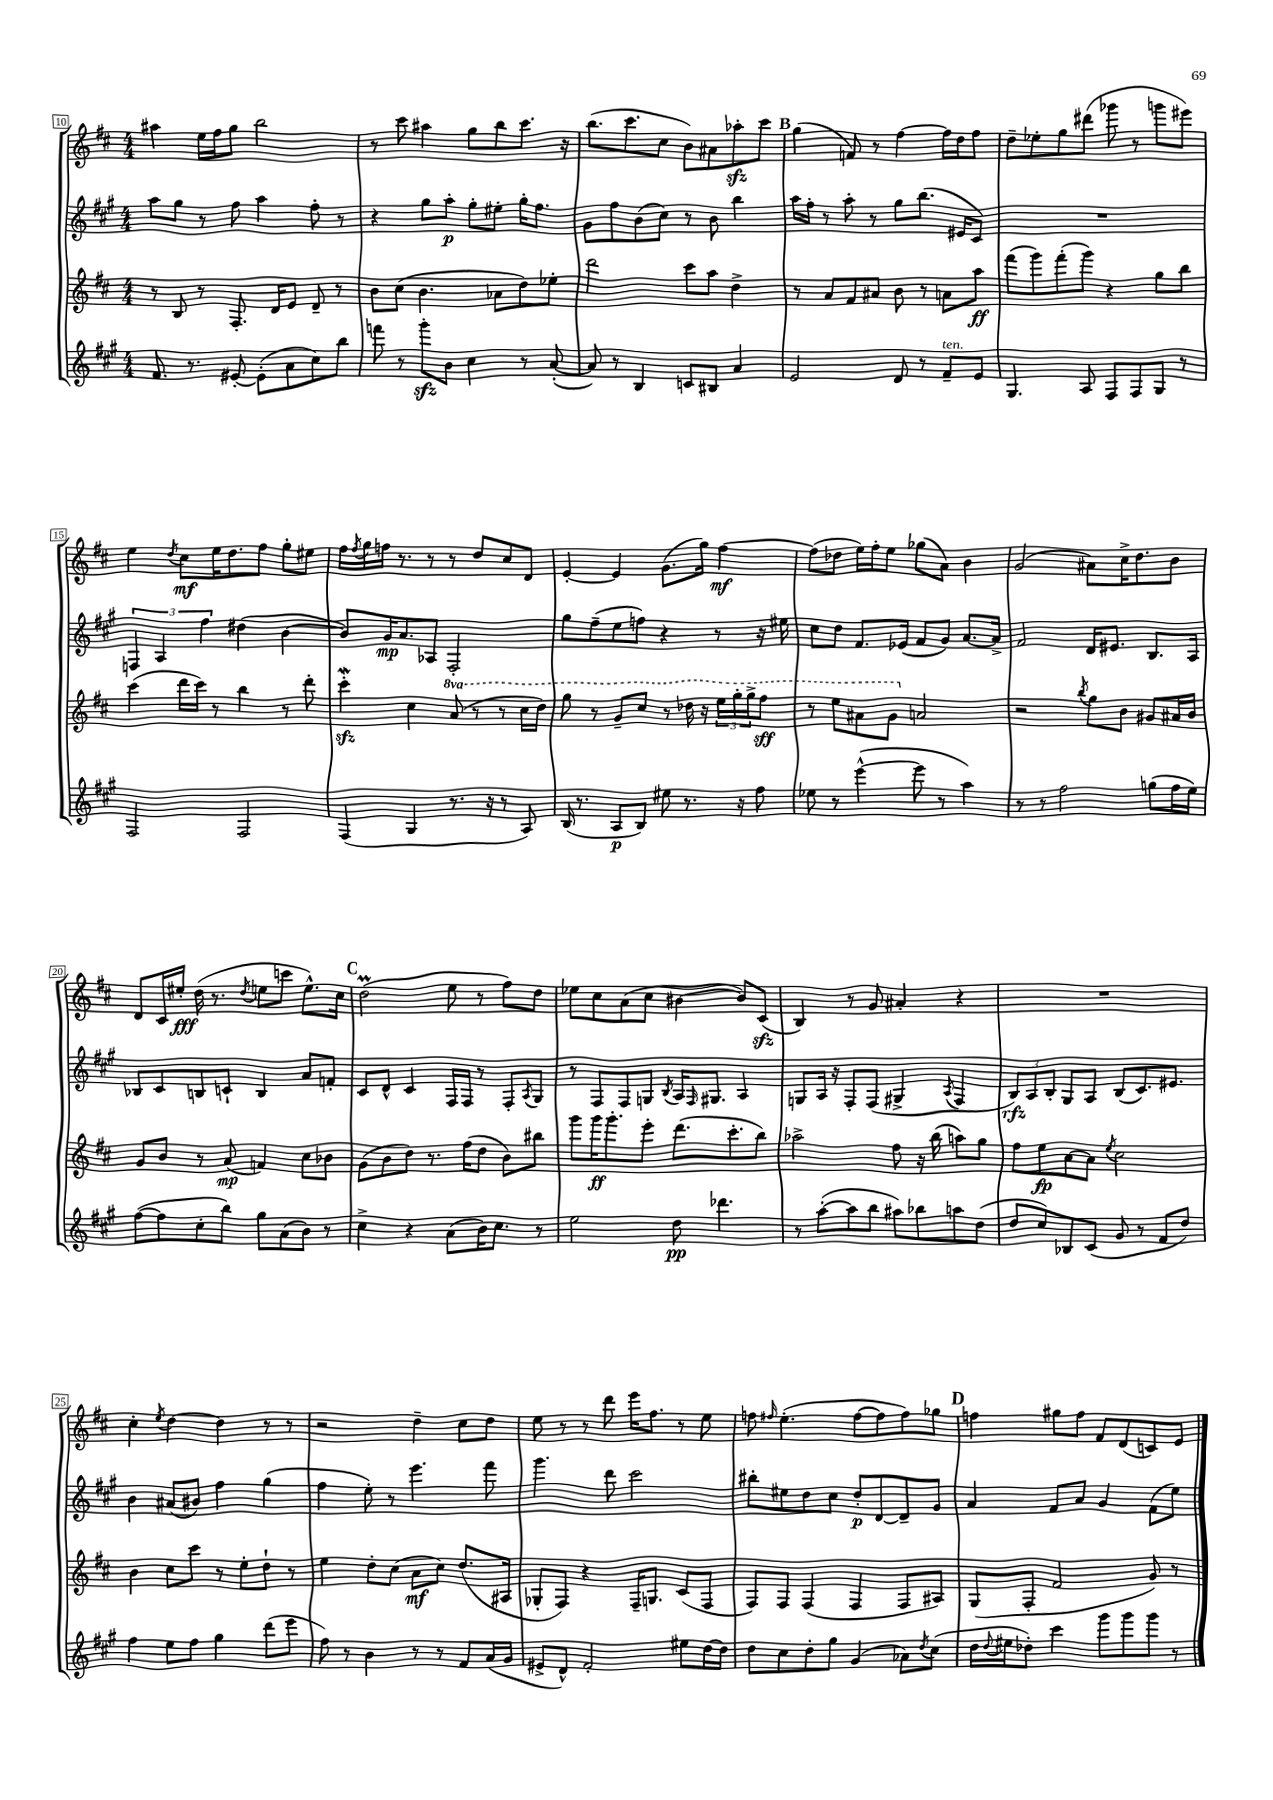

**kern	**kern	**kern	**kern
*staff4	*staff3	*staff2	*staff1
*clefG2	*clefG2	*clefG2	*clefG2
*k[f#c#g#]	*k[f#c#]	*k[f#c#g#]	*k[f#c#]
*M4/4	*M4/4	*M4/4	*M4/4
8.f#	8r	8aa	4aa#
.	8B	8gg#	.
8.r	.	.	.
.	8r	8r	16ee
.	.	.	16ff#
[8e#'	8.F#'	8ff#	8gg
(8e#']	.	4aa	2bb
.	16d	.	.
8a	8e	.	.
8cc#)	8d~	8ff#'	.
8bb	8r	8r	.
=	=	=	=
8fff	8b	4r	8r
8r	(8cc#	.	8ccc#
8ggg#'	4.b	8gg#	4aa#
8b	.	8aa'	.
4cc#	.	8gg#'	8gg
.	8a-	8ee#'	8bb
8r	8dd)	16gg#'	8.ccc#
.	.	8.ff#	.
([8a'	8ee-'	.	.
.	.	.	16r
=	=	=	=
8a])	2ddd	8g#	(8.bb
8r	.	8ff#	.
.	.	.	8.ccc#
4B	.	(8b	.
.	.	8cc#)	8cc#
8c	8ccc#	8r	8b)
8B#	8aa	8b	8a#
4a	4dd^	4bb	8aa-'
.	.	.	8ccc#
=	=	=	=
2e	8r	16aa	(4gg
.	.	16ff#'	.
.	8a	8r	.
.	8f#	8aa'	8f)
.	8a#	8r	8r
8d	8b	8gg#	[4ff#
8r	8r	(8.bb	.
8f#~	8a	.	16ff#]
.	.	16e#	16dd
8e	8aa	8c#)	8ff#
=	=	=	=
4.G#	(8fff#	1r	8dd~
.	8ggg)	.	8ee-'
.	(8fff#'	.	8gg
8A	8ggg)	.	(8ddd#
8F#	4r	.	8ggg-
8F#	.	.	8r
8G#	8gg	.	8ggg
8r	8bb	.	8eee#)
=	=	=	=
2F#	(4ccc#	6F	4ee
.	.	6A	.
.	.	.	8qdd
.	16ddd	.	8cc#
.	16ccc#)	.	.
.	.	6ff#	.
.	8r	.	16ee
.	.	.	8.dd
2F#	4bb	(4dd#	.
.	.	.	8ff#
.	8r	[4b	8gg'
.	8ddd'	.	8ee#
=	=	=	=
(4F#	4ccc#'	8b])	16ff#
.	.	.	8qff#
.	.	.	16gg
.	.	16g#	16ff
.	.	8.a	8.r
4G#	4cc#	.	.
.	.	8A-	8r
8.r	(8aa	2F#'	8r
.	8r	.	8dd
16r	.	.	.
8r	8r	.	8cc#
8A)	16ccc#	.	8d
.	16ddd)	.	.
=	=	=	=
(16B	8ggg	8gg#	[4e'
8.r	.	.	.
.	8r	(8ff#~	.
8A	8gg~	8ee	4e]
8B)	8ccc#	8ff)	.
8ee#	8r	4r	(8.g
8.r	16ddd-	.	.
.	16r	.	16gg)
.	24eee	8r	[4ff#
.	24ggg'	.	.
16r	.	.	.
.	24ggg^	.	.
8ff#	8fff#	16r	.
.	.	16ee#	.
=	=	=	=
8ee-	8r	8cc#	(8ff#]
8r	8eee	8dd	8dd-
([4eee^^	8aa#	8.f#	16ee)
.	.	.	16ff#'
.	8gg	.	8ee
.	.	(16e-	.
8eee]	2a	8f#	(8gg-
8r	.	8g#)	8a)
4aa)	.	[8.a	4b
.	.	16a^]	.
=	=	=	=
8r	2r	2f#	(2g
8r	.	.	.
2ff#	.	.	.
.	8qbb	.	.
.	8gg	16d	8a#)
.	.	8.e#	.
.	8b	.	16cc#^
.	.	.	8.dd
(8gg	8g#	8.B	.
16ff#	16a#	.	8b
16ee)	16b	16A	.
=	=	=	=
([8ff#	8g	8B-	8d
8ff#]	8b	8c#	16c#
.	.	.	16ee#'
8cc#'	8r	8B	(16dd
.	.	.	8.r
8bb)	(8a	8c`	.
.	.	.	8qdd
8gg#	4f)	4B	8ee
(8a	.	.	8ccc
8b)	8cc#	8a	8.ee^^)
8r	8b-	8f'	.
.	.	.	16cc#
=	=	=	=
4cc#^	(8g	8c#	(2dd
.	8b	8d^^	.
4r	8dd)	4c#	.
.	8.r	.	.
(8a	.	16F#	8ee
.	(16ff#	16F#	.
16b)	8dd	8r	8r
8.cc#	.	.	.
.	8b)	8F#'	8ff#)
.	.	8qA	.
8r	8bb#	8G#	8dd
=	=	=	=
2ee	8ggg	8r	8ee-
.	16ggg	8F#	8cc#
.	8.ggg'	.	.
.	.	8F#	(8a
.	8eee'	8G	8cc#
.	.	8qB	.
8dd	(8.ddd	16A	[4b#
.	.	16qqF#	.
.	.	8.G#	.
4.ddd-	.	.	.
.	8.ccc#'	.	.
.	.	4A	8b#])
.	8bb)	.	(8c#
=	=	=	=
8r	2aa-^	8G	4B)
([8aa'	.	16A	.
.	.	16r	.
8aa]	.	8F#'	8r
8bb	.	(8F#	8g
8aa#)	8ff#	4G#^	4a#'
8bb-	16r	.	.
.	(16bb	.	.
.	.	8qA	.
8aa	8aa)	4F#	4r
(8dd	8gg	.	.
=	=	=	=
8dd	8ff#	12B)	1r
.	.	12A	.
8cc#)	8ee	.	.
.	.	12B'	.
8B-	[8a	8G#	.
(8c#	8a]	8A	.
.	8qee	.	.
8g#	2cc#	(8B	.
8r	.	8.c#)	.
8f#	.	.	.
.	.	8.e#	.
8dd)	.	.	.
=	=	=	=
4ff#	4b	4b	4cc#'
.	.	.	8qee
8ee	8cc#	(8a#	[4dd
8ff#	8ccc#	8b#)	.
4gg#	8r	4ff#	4dd]
.	8ee'	.	.
(8ddd	8dd`	(4gg#	8r
8eee	8r	.	8r
=	=	=	=
8ff#)	4ee	4ff#	2r
8r	.	.	.
4b	8dd'	8ee')	.
.	(8cc#	8r	.
8r	8a	4.eee	4dd~
8r	8cc#)	.	.
8f#	(8.dd	.	8cc#
(16a	.	8fff#	8dd
16g#	16A#	.	.
=	=	=	=
8e#^	8G-'	4.ggg#	8ee
8d^^)	8F#)	.	8r
2f#'	4r	.	8r
.	.	8ddd	8ddd
.	16F#~	2ccc#	16eee
.	8.G	.	8.ff#
8ee#	(8c#	.	8r
[16dd	8F#	.	8ee
16dd]	.	.	.
=	=	=	=
8dd	8F#)	8bb#'	8ff
.	.	.	16qqff#
8cc#	8F#	8ee#	(4.ee'
8dd'	(4F#	8dd	.
8gg#	.	8cc#	.
(4g#	4F#	8dd'	[8ff#
.	.	[8d	8ff#]
8a-)	8F#	8d~]	8ff#)
8qdd	.	.	.
(8cc#	8A#)	8g#	8gg-
=	=	=	=
16dd	(8G	4a	4ff
8qqdd	.	.	.
16ee#	.	.	.
8dd-')	8F#'	.	.
4ccc#	2f#	8f#	8gg#
.	.	8a	8ff
8ggg#	.	4g#	8f#
8ggg#	.	.	(8d
8ggg#	8g)	(8f#	8c)
8r	8r	8ee)	8e
==	==	==	==
*-	*-	*-	*-
